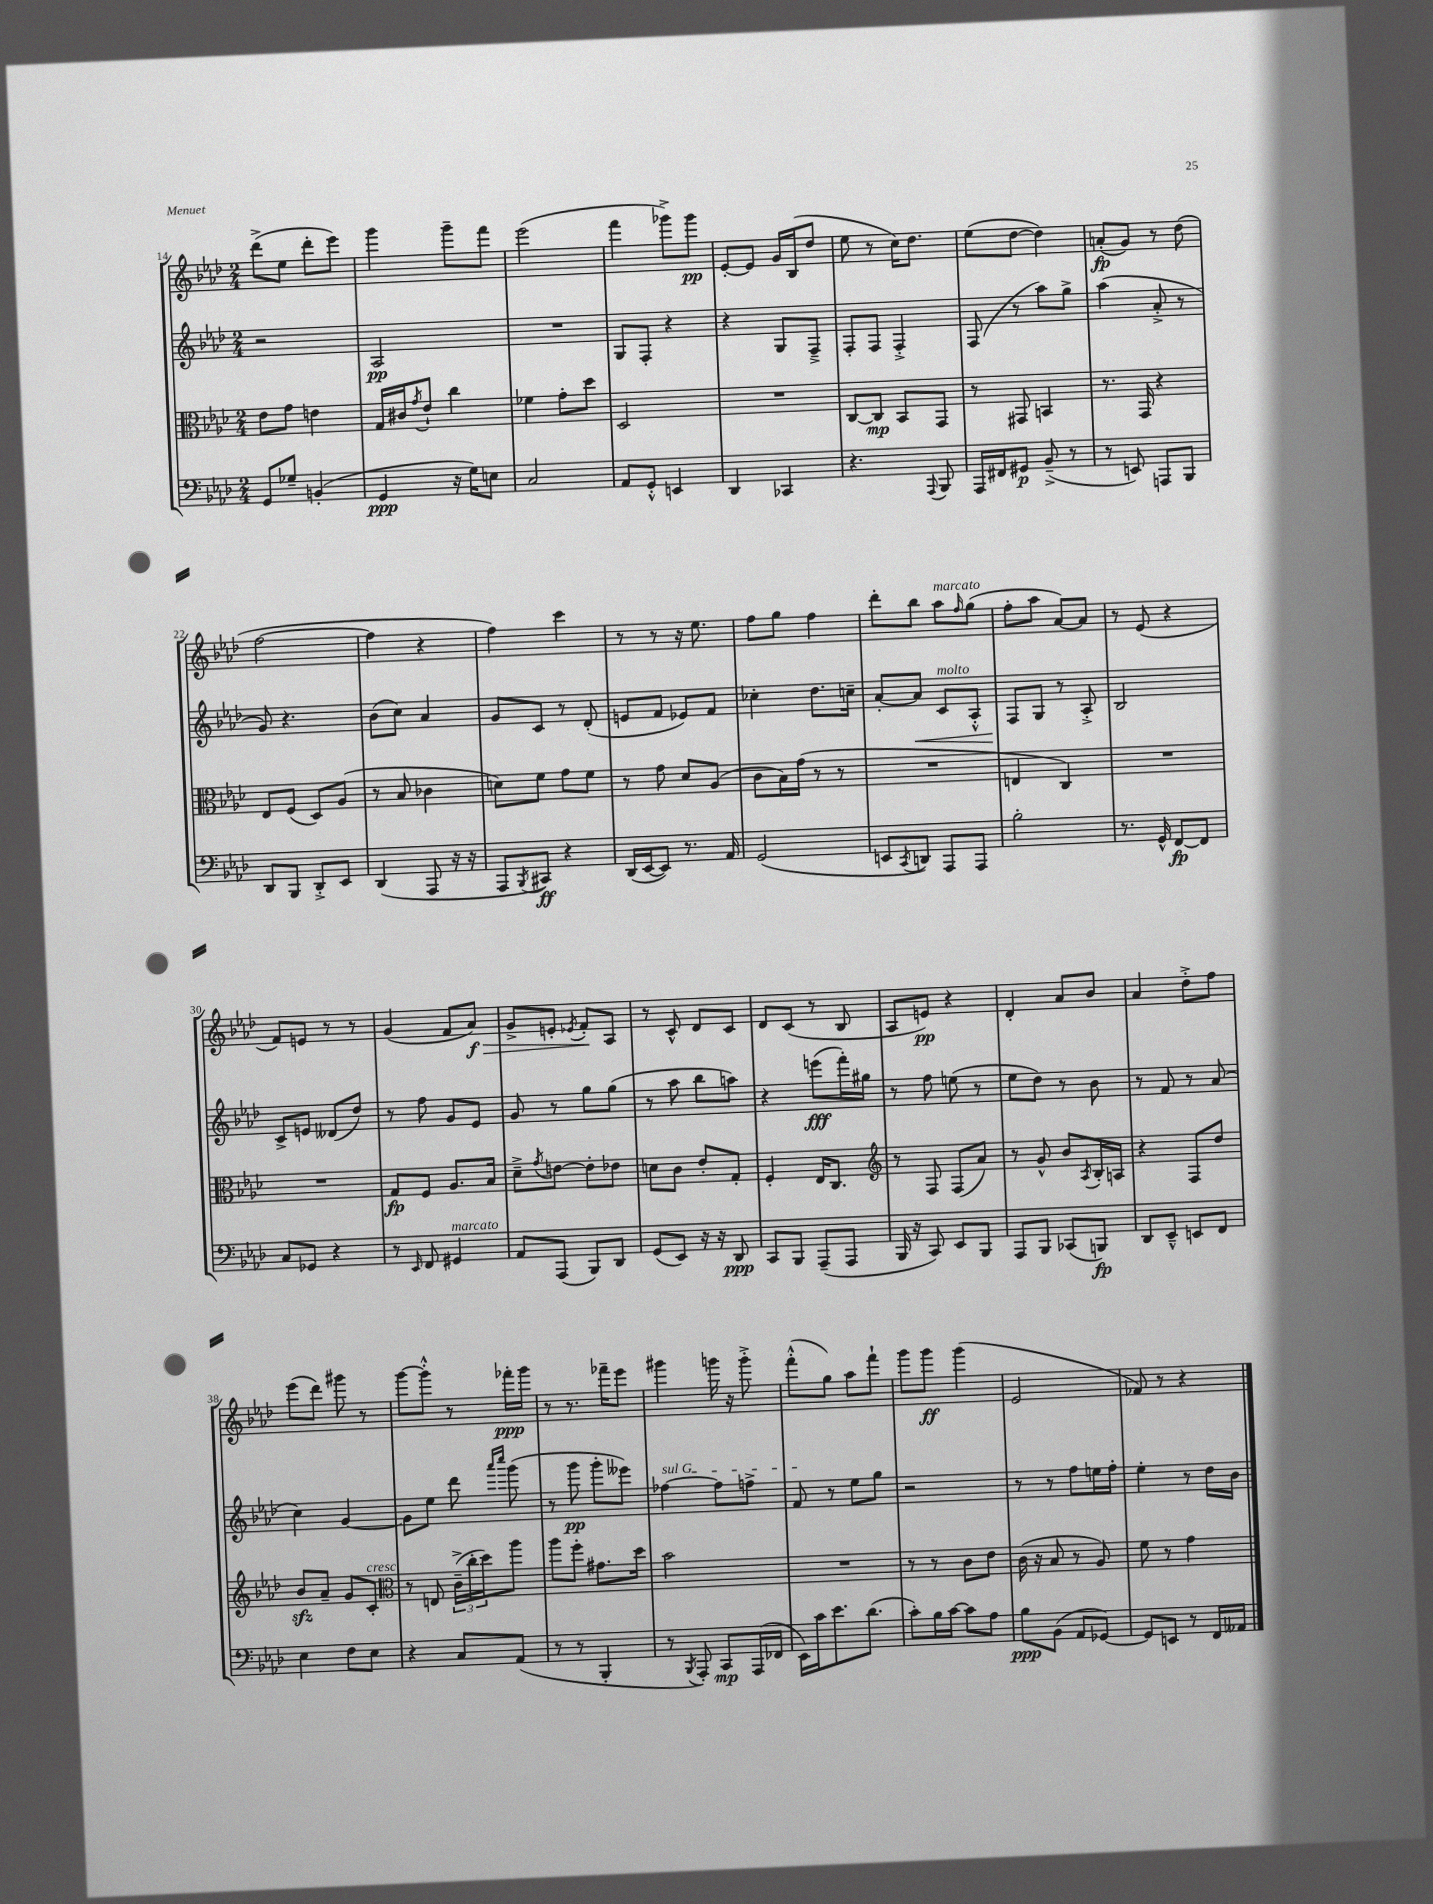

**kern	**kern	**kern	**kern
*staff4	*staff3	*staff2	*staff1
*clefF4	*clefC3	*clefG2	*clefG2
*k[b-e-a-d-]	*k[b-e-a-d-]	*k[b-e-a-d-]	*k[b-e-a-d-]
*M2/4	*M2/4	*M2/4	*M2/4
8GG	8e-	2r	(8ddd-^
8G-~	8g	.	8ee-
(4BB'	4e	.	8ddd-'
.	.	.	8eee-)
=	=	=	=
4GG	16G	2A-	4ggg
.	16c#	.	.
.	8qg	.	.
.	8e-`	.	.
16r	4cc	.	8ggg~
16G)	.	.	.
8E	.	.	8fff
=	=	=	=
2C	4f-	2r	(2eee-
.	8g'	.	.
.	8dd-	.	.
=	=	=	=
8AA-	2D-	8G	4fff
8GG'^^	.	8F'	.
4EE	.	4r	8ggg-^)
.	.	.	8ggg-
=	=	=	=
4DD-	2r	4r	[8e-'
.	.	.	8e-]
4CC-	.	8G	16g
.	.	.	(16B-
.	.	8F~^	8dd-
=	=	=	=
4.r	[8C	8F'	8ee-
.	8C]	8F	8r
.	8BB-	4F'^	16cc)
.	.	.	8.dd-
8qqAAA-	.	.	.
8BBB-	8GG	.	.
=	=	=	=
16AAA-	8r	(8F	(8ee-
16FF#	.	.	.
8GG#	8GG#	8r	[8dd-
(8BB-~^	4BB	8aa-)	4dd-])
8r	.	8gg^	.
=	=	=	=
8r	8.r	(4aa-	(8a'
8EE)	.	.	8g)
.	16GG	.	.
8AAA	4r	8a-'^	8r
8BBB-	.	8r	(8dd-
=	=	=	=
8DD-	8E-	8g)	[2ff
8BBB-	(8F	4.r	.
8DD-'^	8D-)	.	.
8EE-	(8A-	.	.
=	=	=	=
(4DD-	8r	(8b-	4ff]
.	8B-	8cc)	.
8AAA-	4c-	4a-	4r
16r	.	.	.
16r	.	.	.
=	=	=	=
8AAA-	8d)	8g	4ff)
8qBBB-	.	.	.
8CC#)	8f	8c	.
4r	8g	8r	4ccc
.	8f	(8d-'	.
=	=	=	=
(16DD-	8r	8e	8r
[16EE-	.	.	.
8EE-])	8g	8f	8r
8.r	8d-	8e-)	16r
.	.	.	8.ee-
.	(8A-	8f	.
16AA-	.	.	.
=	=	=	=
(2GG	8c	4cc-'	8ff
.	16B-)	.	8gg
.	(16g	.	.
.	8r	8.dd-	4ff
.	8r	.	.
.	.	16cc~	.
=	=	=	=
8EE	2r	[8a-'	8ddd-'
8qCC	.	.	.
8DD)	.	8a-]	8bb-
8AAA-	.	8c	8aa-
.	.	.	16qqff
8AAA-	.	8A-'^^	(8gg
=	=	=	=
2B-'	4E	8F	8ff'
.	.	8G	8aa-
.	4C)	8r	[8a-)
.	.	8A-'^	8a-]
=	=	=	=
8.r	2r	2B-	8r
.	.	.	(8e-
16GG^^	.	.	.
[8FF	.	.	4r
8FF]	.	.	.
=	=	=	=
8C	2r	8c^	8f)
8GG-	.	8e	8e
4r	.	(8d--	8r
.	.	8dd-)	8r
=	=	=	=
8r	8G	8r	(4g
16qqEE-	.	.	.
8FF	8F	8ff	.
4GG#	8.A-	8g	8f
.	.	8e-	8a-)
.	16B-	.	.
=	=	=	=
8AA-	8d-~^	8g	8g^
.	8qg	.	.
(8AAA-	[8e	8r	8e'
.	.	.	8qe-
8BBB-)	8e']	8gg	8f'
8DD-	8e-	(8gg	8A-
=	=	=	=
(8GG	8d	8r	8r
8EE-)	8c	8aa-	8c^^
16r	8e-'	8bb-	8d-
16r	.	.	.
8DD-	8G'	8aa)	8c
=	=	=	=
8CC	4F'	4r	8d-
8BBB-	.	.	(8c
(8AAA-~	16E-	(8eee	8r
.	8.C	.	.
8AAA-	.	16fff')	8B-
.	.	16gg#	.
=	=	=	=
*	*clefG2	*	*
16BBB-	8r	8r	8A-
16r	.	.	.
8CC)	8F	8ff	8e)
8EE-	(8F	(8ee	4r
8BBB-	8a-)	8r	.
=	=	=	=
8AAA-	8r	8ee-	4d-'
8BBB-	8g^^	8dd-)	.
(8CC-	8b-	8r	8a-
.	8qA-	.	.
8BBB)	16B-'	8b-	8b-
.	16A	.	.
=	=	=	=
8DD-	4r	8r	4a-
8EE-~^^	.	8f	.
8EE	8F	8r	8dd-'^
8FF	8dd-	(8a-	8ff
=	=	=	=
4E-	8b-	4cc)	(8eee-
.	8a-~	.	8ddd-)
8F	8g	[4g	8ggg#
8E-	8c'	.	8r
=	=	=	=
*	*clefC3	*	*
4r	8r	8g]	[8ggg
.	8E	8ee-	8ggg'^^]
8C	(24c~^	8ddd-	8r
.	24cc'	.	.
.	24dd-)	.	.
.	.	16qqaaa-	.
.	.	16qqcccc	.
(8AA-	8aa-	(8ggg	16fff-'
.	.	.	16ggg
=	=	=	=
8r	8aa-	8r	8r
8r	8ff'	8ggg	8.r
4BBB-'	8.g#	8ggg'	.
.	.	.	16fff-~
.	.	8eee--)	8eee-
.	16dd-	.	.
=	=	=	=
8r	2b-	[4ff-	4ggg#
8qBBB-	.	.	.
8AAA-')	.	.	.
8CC	.	8ff-]	16ggg
.	.	.	16r
(16AAA-	.	8ff^	8ggg'^
16FF-	.	.	.
=	=	=	=
16EE-)	2r	8f	(8fff'^^
16c	.	.	.
8.e-	.	8r	8gg)
.	.	8ee-	8aa-
(8.d-	.	.	.
.	.	8gg	8fff`
=	=	=	=
8c')	8r	2r	8ggg
16B-	8r	.	8ggg
[16c	.	.	.
8c]	8c	.	(4ggg
8A-	8e-	.	.
=	=	=	=
8B-	(16c	8r	2e-
.	16r	.	.
(8BB-	8B-	8r	.
8AA-	8r	8ff	.
[8GG-)	8A-)	16ee	.
.	.	16ff'	.
=	=	=	=
8GG-]	8f	4ee-'	8f-)
8EE	8r	.	8r
8r	4g	8r	4r
16FF	.	16dd-	.
16AA--	.	16b-	.
==	==	==	==
*-	*-	*-	*-
